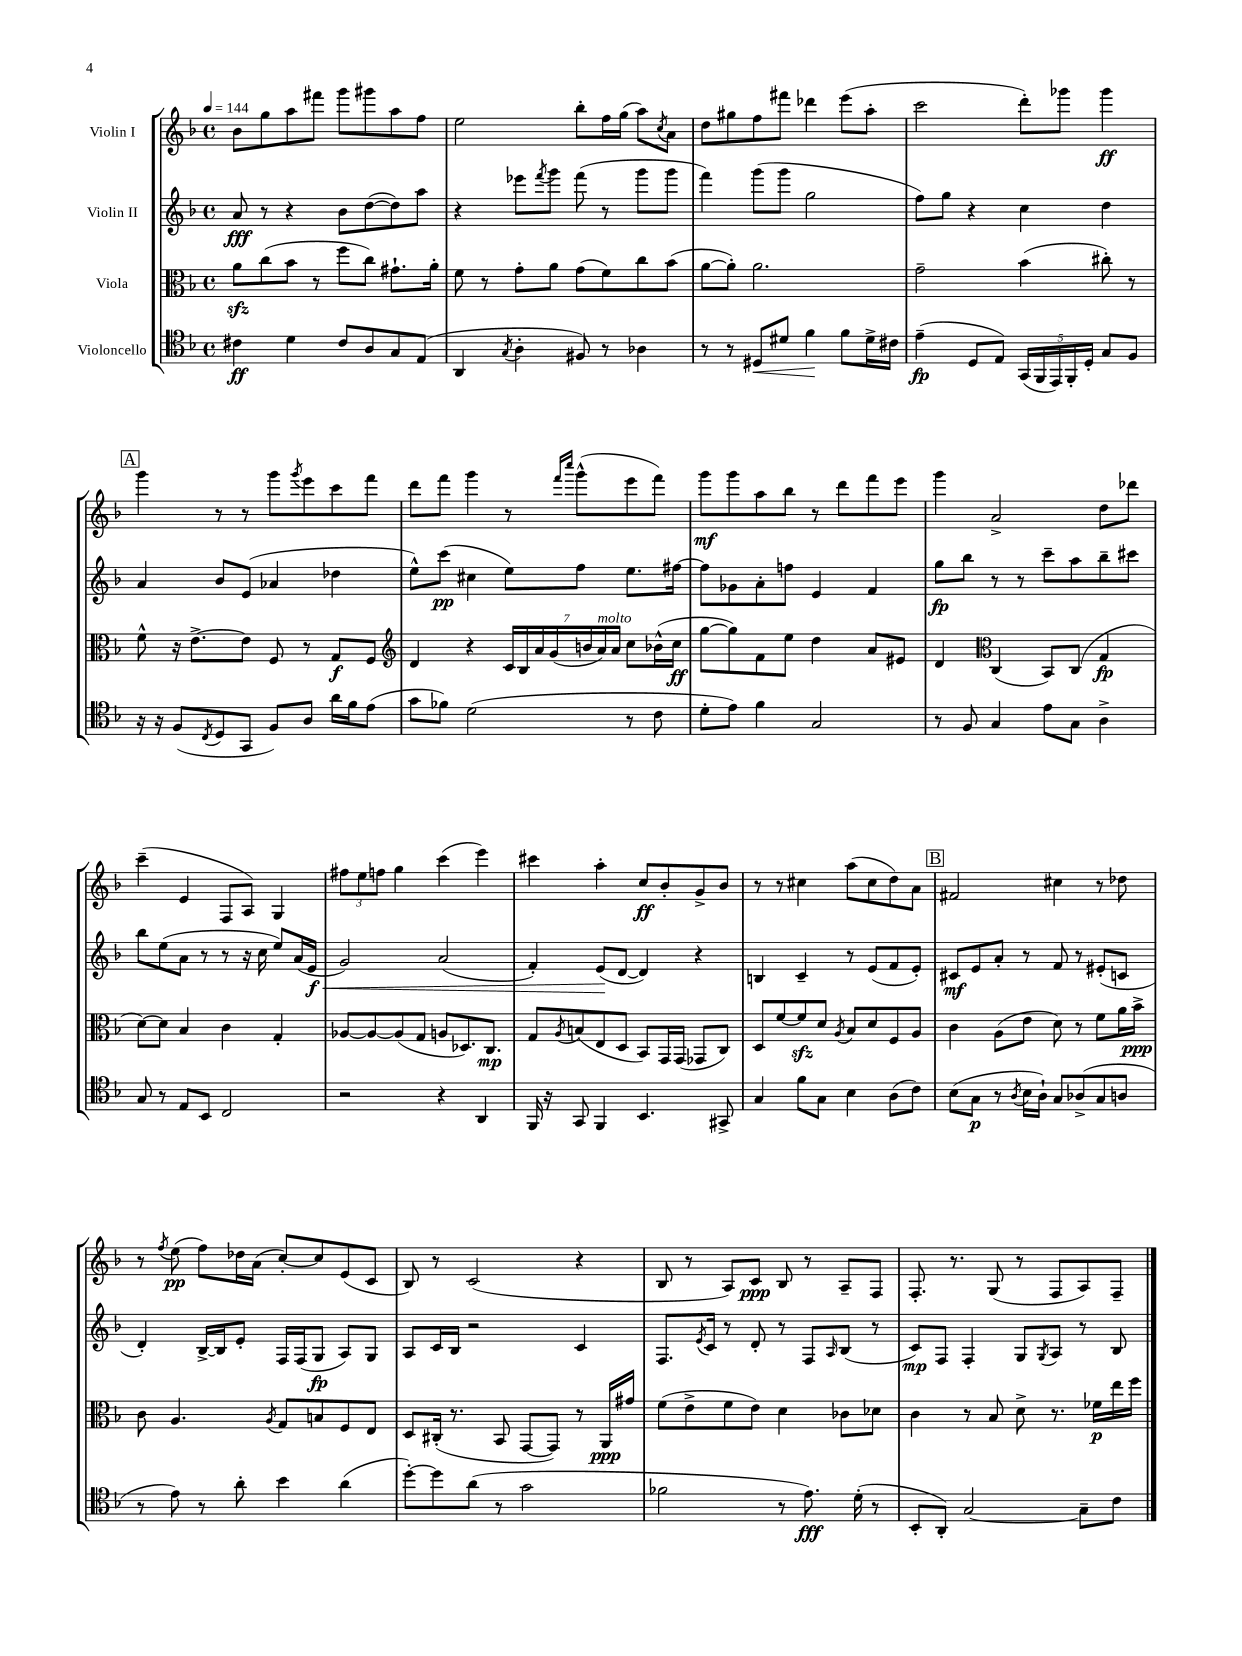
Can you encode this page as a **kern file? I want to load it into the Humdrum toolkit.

**kern	**kern	**kern	**kern
*staff4	*staff3	*staff2	*staff1
*clefC4	*clefC3	*clefG2	*clefG2
*k[b-]	*k[b-]	*k[b-]	*k[b-]
*M4/4	*M4/4	*M4/4	*M4/4
*met(c)	*met(c)	*met(c)	*met(c)
*MM144	*MM144	*MM144	*MM144
4c#	8a	8a	8b-
.	(8cc	8r	8gg
4d	8b-	4r	8aa
.	8r	.	8fff#
8c#	8ff	8b-	8ggg
8A	8cc)	([8dd	8ggg#
8G	8.g#`	8dd])	8aa
(8E	.	8aa	8ff
.	16a'	.	.
=	=	=	=
4AA	8f	4r	2ee
.	8r	.	.
8qG	.	.	.
4A'	8g'	8eee-	.
.	.	8qfff	.
.	8a	8ggg	.
8F#)	(8g	(8fff	8bb-'
8r	8f)	8r	16ff
.	.	.	(16gg
4A-	8cc	8ggg	8aa)
.	.	.	8qcc
.	(8b-	8ggg	8a
=	=	=	=
8r	[8a	4fff)	8dd
8r	8a'])	.	8gg#
8D#	2.a	(8ggg	8ff
8d#	.	8ggg	8fff#
4f	.	2gg	4ddd-
8f	.	.	(8eee
16d#^	.	.	8aa'
16c#	.	.	.
=	=	=	=
(4e~	2g~	8ff)	2ccc
.	.	8gg	.
8D	.	4r	.
8E)	.	.	.
(20GG	(4b-	4cc	8ddd')
20FF	.	.	.
20EE)	.	.	.
.	.	.	8ggg-
20FF'	.	.	.
20D'	.	.	.
8G	8cc#')	4dd	4ggg-
8F	8r	.	.
=	=	=	=
16r	8f^^	4a	4ggg
16r	.	.	.
(8F	16r	.	.
.	[8.e^	.	.
8qC	.	.	.
8D	.	8b-	8r
8GG	8e]	(8e	8r
8F)	8F	4a-	8ggg
.	.	.	8qggg
8A	8r	.	8eee
16a	8G	4dd-	8ccc
16f	.	.	.
(8e	8F	.	8fff
=	=	=	=
*	*clefG2	*	*
8g	4d	8ee^^)	8ddd
8f-)	.	(8ccc	8fff
(2d	4r	4cc#	4ggg
.	28c	8ee)	8r
.	28B-	.	.
.	28a	.	.
.	(28g	.	.
.	.	.	16qqfff
.	.	.	16qqcccc
.	.	8ff	(8ggg^^
.	28b	.	.
.	28a)	.	.
.	28a	.	.
8r	8cc	8.ee	8eee
8c	(16b-^^	.	8fff)
.	16cc	[16ff#	.
=	=	=	=
8d'	[8gg	8ff#]	8ggg
8e)	8gg])	8g-	8ggg
4f	8f	8a'	8aa
.	8ee	8ff	8bb-
2G	4dd	4e	8r
.	.	.	8ddd
.	8a	4f	8fff
.	8e#	.	8eee
=	=	=	=
8r	4d	8gg	4ggg
8F	.	8bb-	.
*	*clefC3	*	*
4G	(4C	8r	2a^
.	.	8r	.
8e	8BB-)	8ccc~	.
8G	(8C	8aa	.
4A^	4G	8bb-~	8dd
.	.	8ccc#	8ddd-
=	=	=	=
8G	[8d)	8bb-	(4ccc~
8r	8d]	(8ee	.
8E	4B-	8a	4e
8BB-	.	8r	.
2C	4c	8r	8F
.	.	16r	8A)
.	.	16cc	.
.	4G'	8ee)	4G
.	.	(16a	.
.	.	16e	.
=	=	=	=
2r	[8A-	2g)	12ff#
.	.	.	12ee
.	8A-_	.	.
.	.	.	12ff
.	(8A-]	.	4gg
.	8G	.	.
4r	8A	(2a	(4ccc
.	8.D-)	.	.
4AA	.	.	4eee)
.	8.C	.	.
=	=	=	=
16FF	8G	4f')	4ccc#
16r	.	.	.
.	8qA	.	.
8GG	(8B	.	.
4FF	8E	(8e	4aa'
.	8D	[8d	.
4.BB-	8BB-)	4d])	8cc
.	16GG	.	8b-'
.	(16GG	.	.
.	8GG-	4r	8g^
8GG#^	8C)	.	8b-
=	=	=	=
4G	8D	4B	8r
.	[8f	.	8r
8f	8f]	4c~	4cc#
8G	8d	.	.
.	8qA	.	.
4B-	8B-	8r	(8aa
.	8d	(8e	8cc#
(8A	8F	8f	8dd)
8c)	8A	8e')	8a
=	=	=	=
(8B-	4c	8c#	2f#
8G	.	8e	.
8r	(8A	8a'	.
8qA	.	.	.
16B-	8e	8r	.
16A`)	.	.	.
8G	8d)	8f	4cc#
(8A-^	8r	8r	.
8G	8f	(8e#'	8r
8A	16a	8c	8dd-
.	16b-^	.	.
=	=	=	=
8r	8c	4d')	8r
.	.	.	8qff
8e)	4.A	.	(8ee
8r	.	[16B-^	8ff)
.	.	16B-]	.
8a'	.	8e'	16dd-
.	.	.	(16a
.	8qA	.	.
4b-	8G	16F	[8cc')
.	.	(16F	.
.	8B	8G	8cc]
(4a	8F	8A)	(8e
.	8E	8G	8c
=	=	=	=
[8dd')	8D	8A	8B-)
8dd]	(16C#'	16c	8r
.	8.r	16B-	.
(8a	.	2r	(2c
8r	8BB-	.	.
2g	[8GG	.	.
.	8GG])	.	.
.	8r	4c	4r
.	16AA	.	.
.	16g#	.	.
=	=	=	=
2f-	(8f	8.F	8B-
.	8e^	.	8r
.	.	8qe	.
.	.	16c	.
.	8f	8r	8A)
.	8e)	8d'	8c
8r	4d	8r	8B-
8.e)	.	8F	8r
.	.	16qqA	.
.	8c-	(8B-	8A~
(16d'	.	.	.
8r	8d-	8r	8F
=	=	=	=
8BB-'	4c	8c)	8.F'
8AA')	.	8F	.
.	.	.	8.r
[2G	8r	4F'	.
.	8B-	.	(8G
.	8d^	8G	8r
.	.	8qG	.
.	8.r	8A	8F
8G~]	.	8r	8A)
.	16f-	.	.
8c	16ee	8B-	8F~
.	16ff	.	.
==	==	==	==
*-	*-	*-	*-
